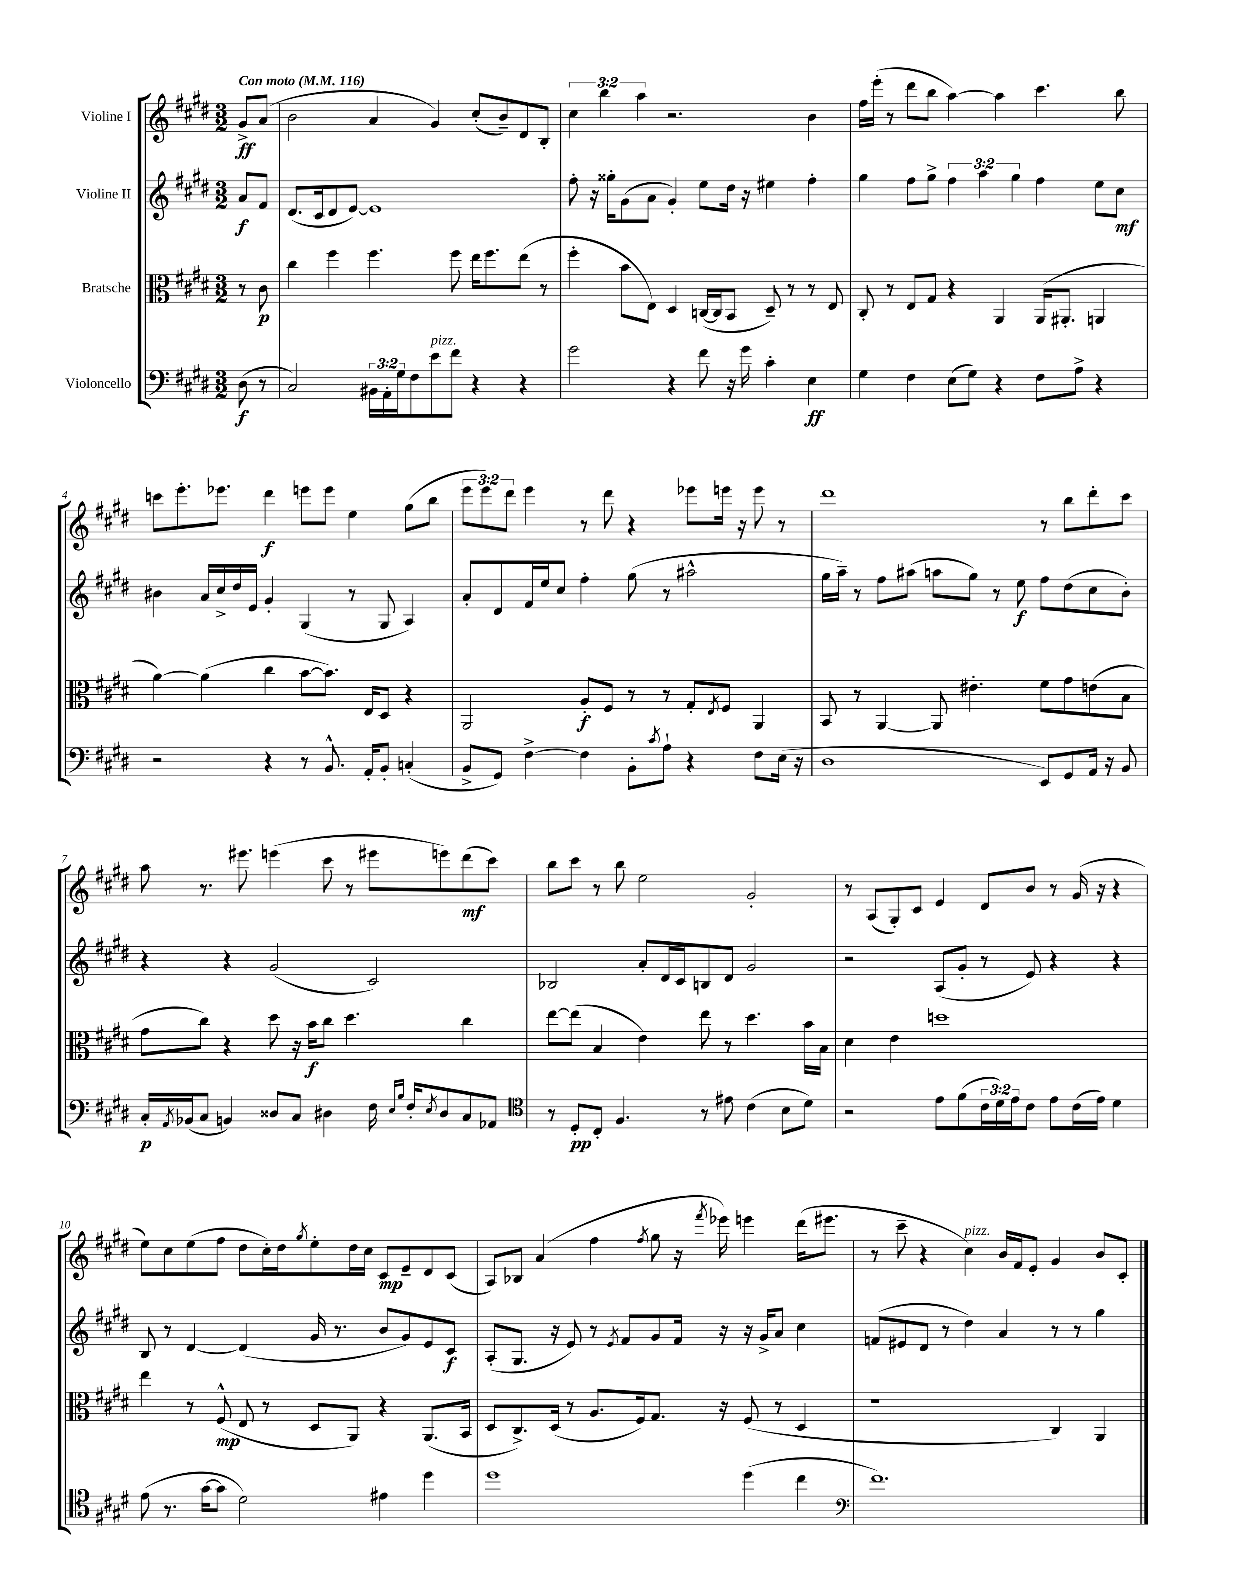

**kern	**dynam	**kern	**dynam	**kern	**dynam	**kern	**dynam
*part4	*part4	*part3	*part3	*part2	*part2	*part1	*part1
*staff4	*staff4	*staff3	*staff3	*staff2	*staff2	*staff1	*staff1
*I"Violoncello	*	*I"Bratsche	*	*I"Violine II	*	*I"Violine I	*
*clefF4	*	*clefC3	*	*clefG2	*	*clefG2	*
*k[f#c#g#d#]	*	*k[f#c#g#d#]	*	*k[f#c#g#d#]	*	*k[f#c#g#d#]	*
*M3/2	*	*M3/2	*	*M3/2	*	*M3/2	*
*MM116	*	*MM116	*	*MM116	*	*MM116	*
=	=	=	=	=	=	=	=
!	!	!	!	!	!	!LO:TX:a:B:t=Con moto	!
(8D#\	f	8r	.	8a/L	f	8g#^/L	ff
8r	.	8c#\	p	8f#/J	.	(8a/J	.
=1	=1	=1	=1	=1	=1	=1	=1
2C#/)	.	4cc#\	.	(8.d#/L	.	2b\	.
.	.	.	.	16c#/k	.	.	.
.	.	4ff#\	.	8d#/	.	.	.
.	.	.	.	[8e/J)	.	.	.
24BB#X\LL	.	4.ff#\	.	1e]	.	4a/	.
24AA'\	.	.	.	.	.	.	.
24G#\J	.	.	.	.	.	.	.
8F#\	.	.	.	.	.	.	.
!LO:TX:a:i:t=pizz.	!	!	!	!	!	!	!
8e\	.	.	.	.	.	4g#/)	.
8f#\J	.	8ff#\	.	.	.	.	.
4r	.	16ee\KL	.	.	.	(8cc#'/L	.
.	.	8.ff#\	.	.	.	.	.
.	.	.	.	.	.	8b~/)	.
4r	.	(8ee\J	.	.	.	8d#/	.
.	.	8r	.	.	.	8B'/J	.
=2	=2	=2	=2	=2	=2	=2	=2
2g#\	.	4ff#'\	.	8ff#'\	.	6cc#\	.
.	.	.	.	16r	.	.	.
.	.	.	.	.	.	6bb\	.
.	.	.	.	16gg##X'\KL	.	.	.
.	.	8b\L	.	(8g#\	.	.	.
.	.	.	.	.	.	6aa\	.
.	.	8E\J)	.	8a\J	.	.	.
4r	.	4D#/	.	4g#'/)	.	2.r	.
8f#\	.	([16Cn/LL	.	8ee\L	.	.	.
.	.	16C/J]	.	.	.	.	.
16r	.	8BB/J	.	16dd#\Jk	.	.	.
16g#\	.	.	.	16r	.	.	.
4c#'\	.	8D#~/)	.	4ee#X\	.	.	.
.	.	8r	.	.	.	.	.
4E\	ff	8r	.	4ff#'\	.	4b\	.
.	.	8E/	.	.	.	.	.
=3	=3	=3	=3	=3	=3	=3	=3
4G#\	.	8C#'/	.	4gg#\	.	16ff#\LL	.
.	.	.	.	.	.	(16eee'\JJ	.
.	.	8r	.	.	.	8r	.
4F#\	.	8E/L	.	8ff#\L	.	8ddd#\L	.
.	.	8G#/J	.	8gg#^\J	.	8bb\J	.
(8E\L	.	4r	.	6ff#\	.	[4aa\)	.
8G#\J)	.	.	.	.	.	.	.
.	.	.	.	6aa\	.	.	.
4r	.	4AA/	.	.	.	4aa\]	.
.	.	.	.	6gg#\	.	.	.
8F#\L	.	(16AA/KL	.	4ff#\	.	4.ccc#\	.
.	.	8.AA#X'/J	.	.	.	.	.
8A^\J	.	.	.	.	.	.	.
4r	.	4AAn/	.	8ee\L	.	.	.
.	.	.	.	8cc#\J	mf	8bb\	.
!!LO:LB:g=z
=4	=4	=4	=4	=4	=4	=4	=4
2r	.	[4a\)	.	4b#X\	.	8cccn\L	.
.	.	.	.	.	.	8.eee'\	.
.	.	(4a\]	.	16a/LL	.	.	.
.	.	.	.	16cc#^/	.	8.eee-X\J	.
.	.	.	.	16dd#/	.	.	.
.	.	.	.	16e/JJ	.	.	.
4r	.	4cc#\	.	4g#'/	.	4ddd#\	f
8r	.	[8b\L	.	(4G#/	.	8eeen\L	.
8.BB^^/	.	8.b\J])	.	.	.	8eee\J	.
.	.	.	.	8r	.	4ee\	.
16AA'/KL	.	16E/KL	.	.	.	.	.
8BB'/J	.	8D#/J	.	8G#/	.	.	.
(4Cn'/	.	4r	.	4A/)	.	(8gg#\L	.
.	.	.	.	.	.	8bb\J	.
=5	=5	=5	=5	=5	=5	=5	=5
8BB^/L	.	2AA/	.	8a'/L	.	12eee\L	.
.	.	.	.	.	.	12eee\)	.
8GG#/J)	.	.	.	8d#/	.	.	.
.	.	.	.	.	.	12ddd#\J	.
[4F#^\	.	.	.	16f#/L	.	4eee\	.
.	.	.	.	16ee/J	.	.	.
.	.	.	.	8cc#/J	.	.	.
4F#\]	.	8A'/L	f	4ff#'\	.	8r	.
.	.	8F#/J	.	.	.	8ddd#\	.
8BB'\L	.	8r	.	(8gg#\	.	4r	.
8qc#/	.	.	.	.	.	.	.
8A`\J	.	8r	.	8r	.	.	.
4r	.	8G#'/L	.	2aa#X^^\	.	8eee-X\L	.
.	.	8qE/	.	.	.	.	.
.	.	8F#/J	.	.	.	16eeen\Jk	.
.	.	.	.	.	.	16r	.
8F#\L	.	4AA/	.	.	.	8eee\	.
(16E\Jk	.	.	.	.	.	8r	.
16r	.	.	.	.	.	.	.
=6	=6	=6	=6	=6	=6	=6	=6
1D#	.	8BB/	.	16gg#\LL	.	1ddd#	.
.	.	.	.	16aa~\JJ)	.	.	.
.	.	8r	.	8r	.	.	.
.	.	[4AA/	.	8ff#\L	.	.	.
.	.	.	.	(8aa#X\J	.	.	.
.	.	8AA/]	.	8aan\L	.	.	.
.	.	4.e#X'\	.	8gg#\J)	.	.	.
.	.	.	.	8r	.	.	.
.	.	.	.	8ee\	f	.	.
8EE/L)	.	8f#\L	.	8ff#\L	.	8r	.
8GG#/	.	8g#\	.	(8dd#\	.	8bb\L	.
16AA/Jk	.	(8en\	.	8cc#\	.	8ddd#'\	.
16r	.	.	.	.	.	.	.
8BB/	.	8B\J	.	8b'\J)	.	8ccc#\J	.
!!LO:LB:g=z
=7	=7	=7	=7	=7	=7	=7	=7
16C#'/LL	p	8g#\L	.	4r	.	8aa\	.
8qAA/	.	.	.	.	.	.	.
(16BB-X/J	.	.	.	.	.	.	.
8C#/J	.	8cc#\J)	.	.	.	8.r	.
4BBn/)	.	4r	.	4r	.	.	.
.	.	.	.	.	.	8.eee#X\	.
8D##X/L	.	8dd#\	.	(2g#/	.	(4eeen\	.
8C#/J	.	16r	.	.	.	.	.
.	.	16b\KL	f	.	.	.	.
4D#X\	.	8cc#\J	.	.	.	8ccc#\	.
.	.	4.dd#\	.	.	.	8r	.
16F#\	.	.	.	2c#/)	.	8eee#X\L	.
16qqE/LL	.	.	.	.	.	.	.
16qqB/JJ	.	.	.	.	.	.	.
16F#'/KL	.	.	.	.	.	.	.
8qE/	.	.	.	.	.	.	.
8D#/	.	.	.	.	.	8eeen\)	.
8C#/	.	4cc#\	.	.	.	(8ddd#\	mf
8AA-X/J	.	.	.	.	.	8ccc#\J)	.
=8	=8	=8	=8	=8	=8	=8	=8
*clefC4	*	*	*	*	*	*	*
8r	.	[8ee\L	.	2B-X/	.	8bb\L	.
8D#'/L	pp	(8ee\J]	.	.	.	8ccc#\J	.
8C#'/J	.	4B/	.	.	.	8r	.
4.F#/	.	.	.	.	.	8bb\	.
.	.	4e\)	.	8a'/L	.	2ee\	.
.	.	.	.	16d#/L	.	.	.
.	.	.	.	16c#/J	.	.	.
8r	.	8ee\	.	8Bn/	.	.	.
8e#X\	.	8r	.	8d#/J	.	.	.
(4c#\	.	4.dd#\	.	2g#/	.	2g#'/	.
8B\L	.	.	.	.	.	.	.
8d#\J)	.	16b\LL	.	.	.	.	.
.	.	16B\JJ	.	.	.	.	.
=9	=9	=9	=9	=9	=9	=9	=9
2r	.	4d#\	.	2r	.	8r	.
.	.	.	.	.	.	(8A/L	.
.	.	4e\	.	.	.	8G#'/)	.
.	.	.	.	.	.	8c#/J	.
8e\L	.	1ddn	.	(8A/L	.	4e/	.
(8f#\	.	.	.	8g#'/J	.	.	.
24c#\L	.	.	.	8r	.	8d#/L	.
24d#\)	.	.	.	.	.	.	.
24e\J	.	.	.	.	.	.	.
8c#\J	.	.	.	8e/)	.	8b/J	.
8e\L	.	.	.	4r	.	8r	.
(16c#\L	.	.	.	.	.	(16g#/	.
16e\JJ)	.	.	.	.	.	16r	.
4d#\	.	.	.	4r	.	4r	.
!!LO:LB:g=z
=10	=10	=10	=10	=10	=10	=10	=10
(8e\	.	4ee\	.	8B/	.	8ee\L)	.
8.r	.	.	.	8r	.	8cc#\	.
.	.	8r	.	[4d#/	.	(8ee\	.
[16g#\KL	.	.	.	.	.	.	.
8g#\J]	.	(8F#^^/	mp	.	.	8ff#\J	.
2d#\)	.	8E/	.	(4d#/]	.	8dd#\L	.
.	.	8r	.	.	.	16cc#'\L)	.
.	.	.	.	.	.	16dd#\J	.
.	.	.	.	.	.	8qgg#/	.
.	.	8D#/L	.	16g#/	.	8ee'\	.
.	.	.	.	8.r	.	.	.
.	.	8AA/J)	.	.	.	16dd#\L	.
.	.	.	.	.	.	16cc#\JJ	.
4e#X\	.	4r	.	8b/L	.	8c#/L	mp
.	.	.	.	8g#/)	.	8e~/	.
4dd#\	.	(8.AA/L	.	8e/	.	8d#/	.
.	.	.	.	8c#/J	f	(8c#/J	.
.	.	16BB/Jk	.	.	.	.	.
=11	=11	=11	=11	=11	=11	=11	=11
1dd#	.	8D#/L	.	(8A'/L	.	8A/L)	.
.	.	8.C#^/)	.	8.G#/J	.	8B-X/J	.
.	.	.	.	.	.	(4a/	.
.	.	(16D#/Jk	.	16r	.	.	.
.	.	8r	.	8e/)	.	.	.
.	.	8.A/L	.	8r	.	4ff#\	.
.	.	.	.	8qe/	.	.	.
.	.	.	.	8f#/L	.	.	.
.	.	16F#/k)	.	.	.	.	.
.	.	.	.	.	.	8qff#/	.
.	.	8.G#/J	.	8g#/	.	8gg#\	.
.	.	.	.	16f#/Jk	.	16r	.
.	.	.	.	.	.	8qfff#/	.
.	.	16r	.	16r	.	16eee-X\)	.
(4dd#\	.	(8F#/	.	16r	.	4eeen\	.
.	.	.	.	16g#^/KL	.	.	.
.	.	8r	.	8a/J	.	.	.
4cc#\	.	4D#/	.	4cc#\	.	(16ddd#\KL	.
.	.	.	.	.	.	8.eee#X\J	.
=12	=12	=12	=12	=12	=12	=12	=12
*clefF4	*	*	*	*	*	*	*
1.f#)	.	1r	.	(8fn/L	.	8r	.
.	.	.	.	8e#X/	.	8ccc#~\	.
.	.	.	.	8d#/J	.	4r	.
.	.	.	.	8r	.	.	.
!	!	!	!	!	!	!LO:TX:a:i:t=pizz.	!
.	.	.	.	4dd#\)	.	4cc#\)	.
.	.	.	.	4a/	.	16b/LL	.
.	.	.	.	.	.	16f#/J	.
.	.	.	.	.	.	8e'/J	.
.	.	4C#/)	.	8r	.	4g#/	.
.	.	.	.	8r	.	.	.
.	.	4AA/	.	4gg#\	.	8b/L	.
.	.	.	.	.	.	8c#'/J	.
==	==	==	==	==	==	==	==
*-	*-	*-	*-	*-	*-	*-	*-
